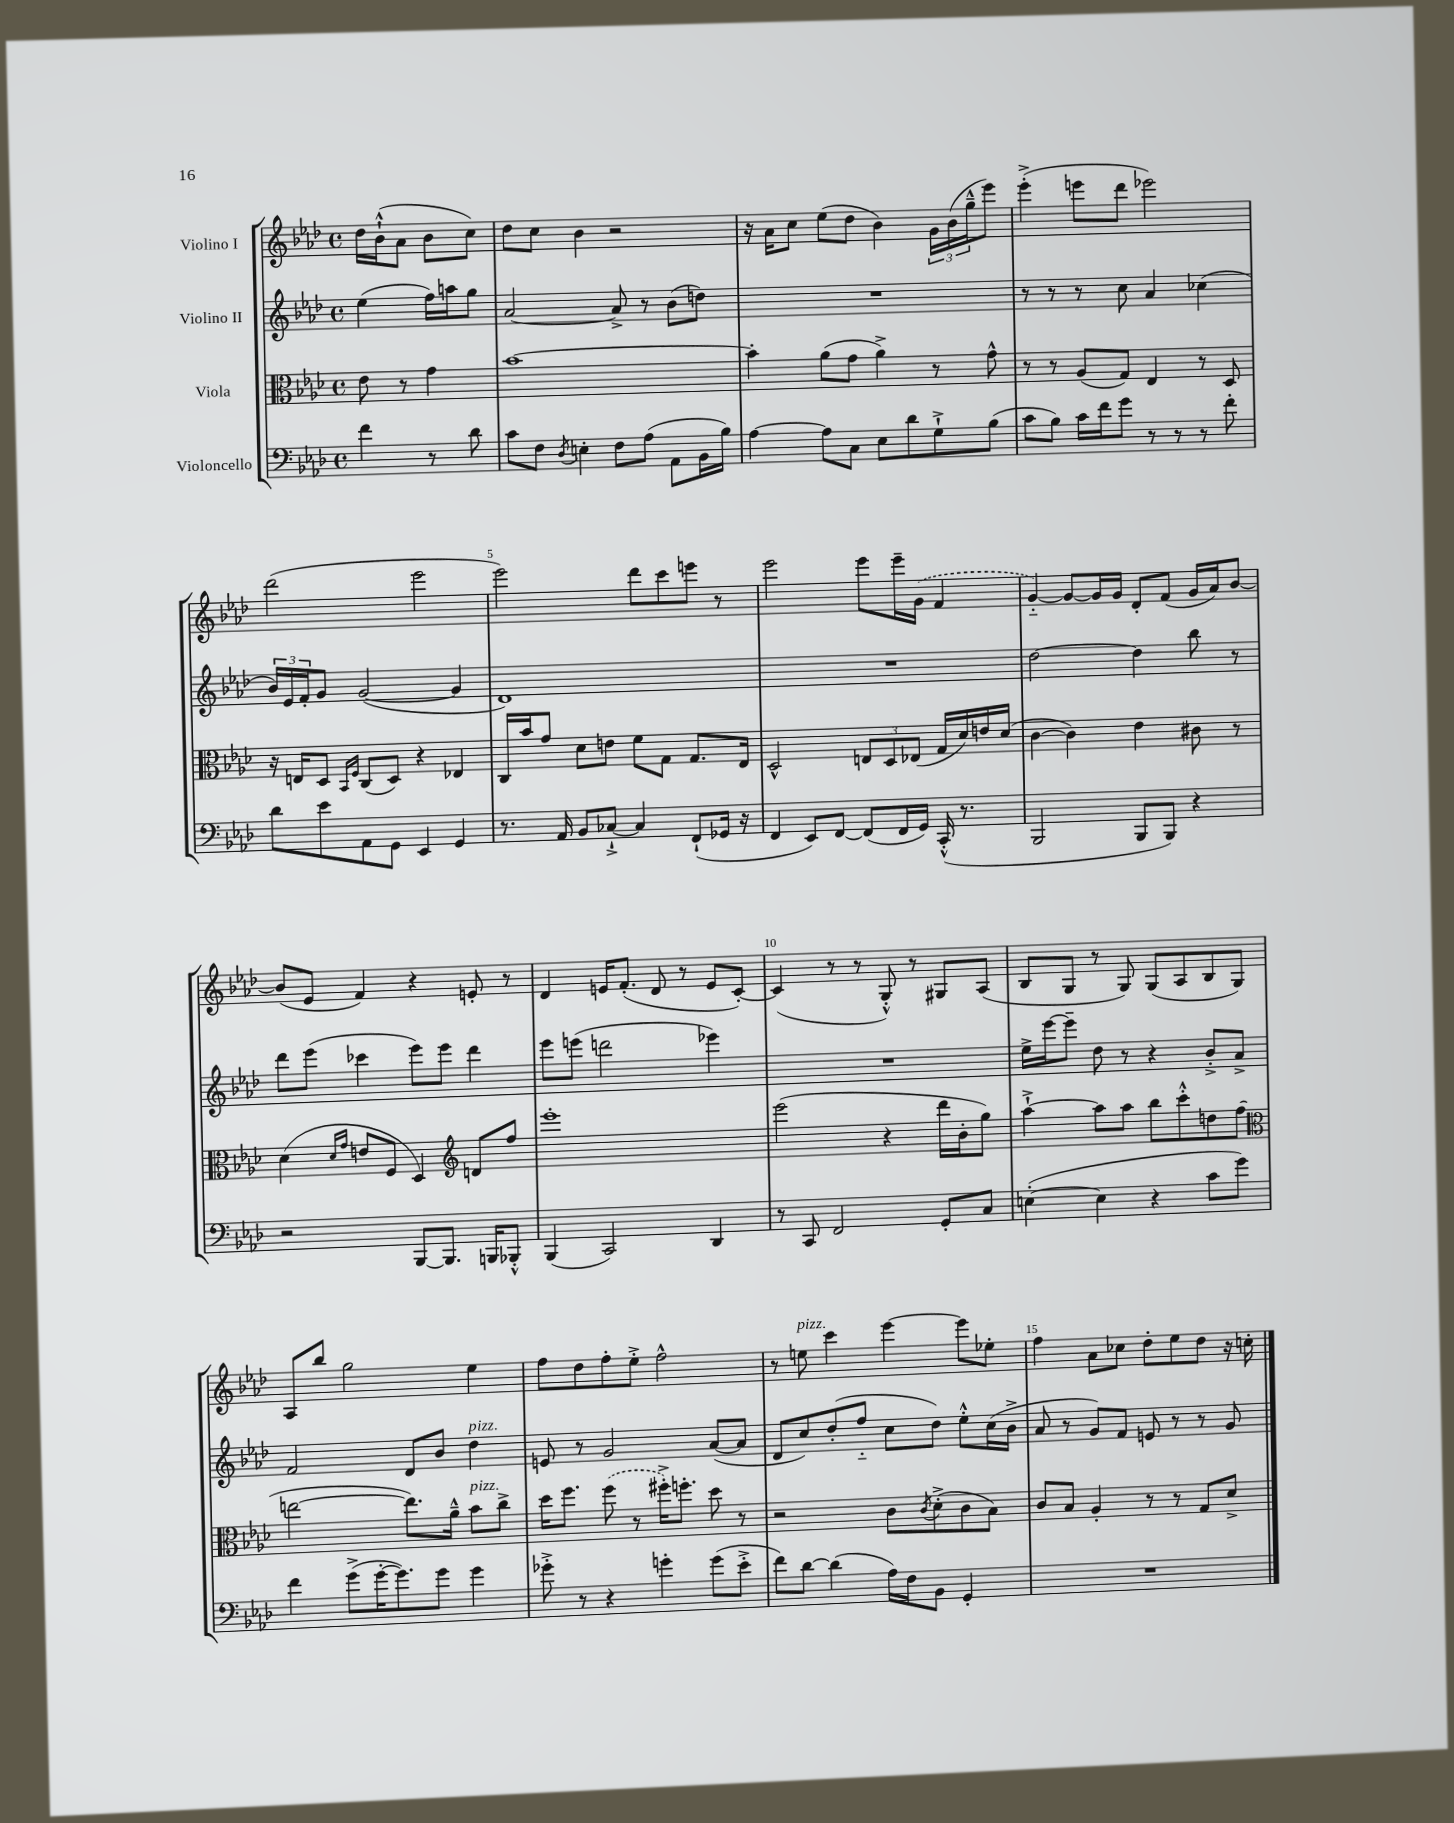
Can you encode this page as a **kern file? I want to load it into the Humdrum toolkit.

**kern	**kern	**kern	**kern
*staff4	*staff3	*staff2	*staff1
*clefF4	*clefC3	*clefG2	*clefG2
*k[b-e-a-d-]	*k[b-e-a-d-]	*k[b-e-a-d-]	*k[b-e-a-d-]
*M4/4	*M4/4	*M4/4	*M4/4
*met(c)	*met(c)	*met(c)	*met(c)
4f	8e-	(4ee-	16dd-
.	.	.	(16b-`^^
.	8r	.	8a-
8r	4g	16ff)	8b-
.	.	16aa	.
8d-	.	8gg	8cc)
=	=	=	=
8c	[1b-	[2a-	8dd-
8F	.	.	8cc
8qD-	.	.	.
4E'	.	.	4b-
8F	.	8a-^]	2r
(8A-	.	8r	.
8AA-	.	(8b-	.
16BB-	.	8dd)	.
16B-)	.	.	.
=	=	=	=
[4A-	4b-']	1r	16r
.	.	.	16a-
.	.	.	8cc
8A-]	(8a-	.	(8ee-
8C	8g	.	8dd-
8E-	4a-^)	.	4b-)
8d-	.	.	.
8G`^	8r	.	24g
.	.	.	(24b-
.	.	.	24gg~^^
(8B-	8g^^	.	8eee-)
=	=	=	=
8c	8r	8r	(4eee-'^
8B-)	8r	8r	.
16c	(8A-	8r	8eee
16f	.	.	.
8g	8G)	8cc	8ddd-
8r	4E-	4a-	2eee-)
8r	.	.	.
8r	8r	(4cc-	.
8f'	8D-	.	.
=	=	=	=
8d-	16r	24b-)	(2ddd-
.	.	24e-	.
.	16E	.	.
.	.	24f'	.
8e-	8D-	8g	.
.	16qqBB-	.	.
.	16qqF	.	.
8AA-	(8C	([2g	.
8GG	8D-)	.	.
4EE-	4r	.	2eee-
4GG	4E-	4g]	.
=	=	=	=
8.r	16C	1d-)	2eee-)
.	16b-	.	.
.	8g	.	.
16AA-	.	.	.
8BB-	8d-	.	.
[8C-`^	8e	.	.
4C-]	8f	.	8ddd-
.	8G	.	8ccc
(8FF`	8.G	.	8eee
16GG-	.	.	8r
16r	16E-	.	.
=	=	=	=
4FF	2D-^^	1r	2eee-
8EE-)	.	.	.
[8FF	.	.	.
(8FF]	12E	.	8eee-
.	12D-	.	.
16FF	.	.	16eee-~
.	(12E-	.	.
16GG)	.	.	(16g
(16CC'^^	16G	.	4f
8.r	16d-)	.	.
.	16e	.	.
.	(16d-	.	.
=	=	=	=
2BBB-	[4c	[2dd-	[4g'~)
.	4c])	.	8g_
.	.	.	16g]
.	.	.	16g
8BBB-	4e-	4dd-]	8d-'
8BBB-)	.	.	(8f
4r	8c#	8bb-	16g
.	.	.	16a-)
.	8r	8r	[8b-
=	=	=	=
2r	(4d-	8ddd-	(8b-]
.	.	(8eee-	8e-
.	16qqd-	.	.
.	16qqg	.	.
.	8e	4ccc-	4f)
.	8F	.	.
[8BBB-	4D-)	8eee-)	4r
8.BBB-]	.	8eee-	.
*	*clefG2	*	*
.	8d	4ddd-	8e'
16BBB	.	.	.
8BBB-'^^	8ff	.	8r
=	=	=	=
(4BBB-	1eee-'	8eee-	4d-
.	.	(8eee	.
2CC)	.	2ddd	16e
.	.	.	(8.f'
.	.	.	8d-
.	.	.	8r
4DD-	.	4eee-)	8e
.	.	.	[8c')
=	=	=	=
8r	(2eee-	1r	(4c]
8CC	.	.	.
2FF	.	.	8r
.	.	.	8r
.	4r	.	8G'^^)
.	.	.	8r
8GG'	16ddd-	.	8G#
.	16b-'	.	.
8C	8gg)	.	(8A-
=	=	=	=
([4E'	[4aa-`^	16ee-^	8B-
.	.	[16eee-	.
.	.	8eee-~]	8G
4E]	8aa-]	8dd-	8r
.	8aa-	8r	8G)
4r	8bb-	4r	(8G
.	8ccc'^^	.	8A-
8c	8dd	8b-'^	8B-
8g)	(8ff	8a-^	8G)
=	=	=	=
*	*clefC3	*	*
4f	[2ee	2f	8A-
.	.	.	8bb-
(8g^	.	.	2gg
[16g'	.	.	.
8.g])	.	.	.
.	8.ee])	8d-	.
8g	.	8b-	.
.	16a-~^^	.	.
4g	8b-	4dd-	4ee-
.	8cc^	.	.
=	=	=	=
8g-'^	16dd-	8e	8ff
.	8.ff	.	.
8r	.	8r	8dd-
4r	(8ff	2g	8ff'
.	8r	.	8ee-'^
4g'	16ff#'^)	.	2ff^^
.	8.ff'	.	.
(8g	8dd-	([8a-	.
8e-'^	8r	8a-]	.
=	=	=	=
8f)	2r	8d-	8r
[8d-	.	8cc)	8ee
(4d-]	.	(8dd-'	4ccc
.	.	8ff'~	.
16A-)	8c	8cc	[4eee-
16F	.	.	.
.	8qc	.	.
8BB-	(8d-'^	8dd-)	.
4GG'	8c	8ee-'^^	8eee-]
.	8B-)	(16cc	8ee-'
.	.	16b-^	.
=	=	=	=
1r	8c	8a-	4ff
.	8B-	8r	.
.	4A-'	8g)	8a-
.	.	8f	8cc-
.	8r	8e	8dd-'
.	8r	8r	8ee-
.	8G	8r	8dd-
.	8d-^	8g	16r
.	.	.	16cc'
==	==	==	==
*-	*-	*-	*-
